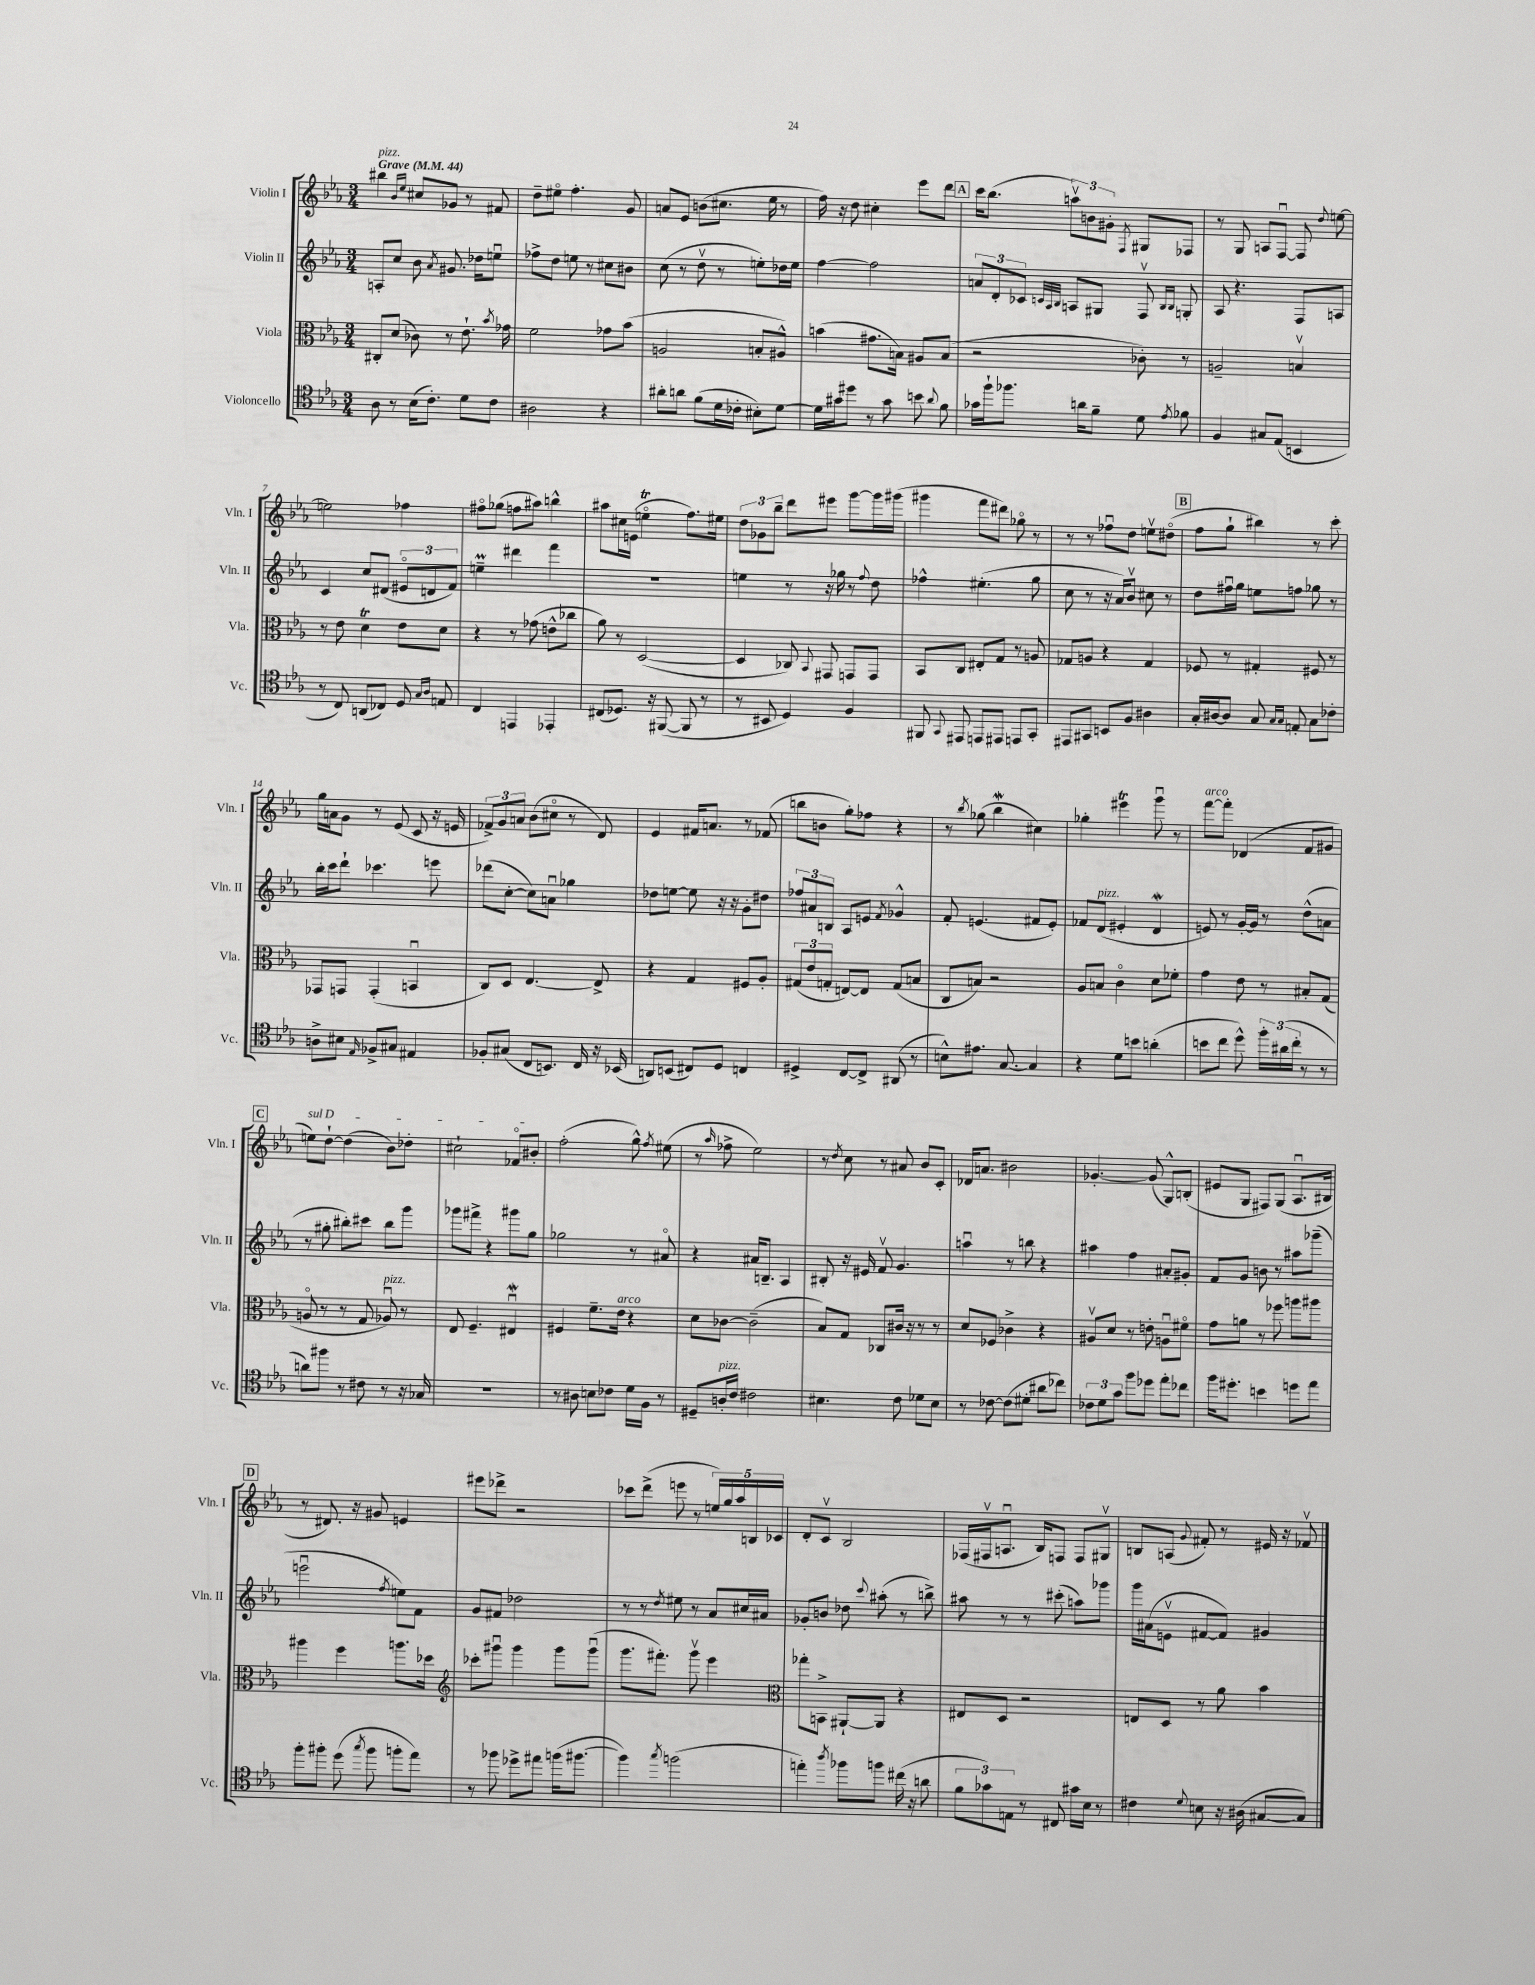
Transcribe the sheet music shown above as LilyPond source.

<<
\new StaffGroup <<
\new Staff = "s0" \with { instrumentName = "Violin I" shortInstrumentName = "Vln. I" } {
    \clef treble \key ees \major \numericTimeSignature \time 3/4 \tempo "Grave" 4 = 44
    \autoBeamOff bis''4^\markup { \italic "pizz." } \grace { bes'16[ ees''16] } cis''8[ ges'8] r8 fis'8 |
    d''8[-- eis''8]\flageolet f''4.-. g'8 |
    a'8[ ees'8] b'8[( cis''8.] ees''16 r8 |
    f''16) r16 d''8 cis''4-. ees'''8[ d'''8] |
    \mark \markup { \box "A" } c'''16[ bes''8.]( \tuplet 3/2 { a''8[\upbow) b'8 gis'8]-. } \acciaccatura { f8 } gis8[ fes8] |
    r8 g8 a8[ f8]~\downbow f8 \appoggiatura { d''8 } e''8~ |
    e''2 fes''4 |
    fis''8[\flageolet ges''8]( f''8[ ais''8]) b''4-^ |
    ais''8[ cis''16 e'16]( e''4\flageolet\trill f''8.[) eis''16] |
    \tuplet 3/2 { d''8[ ges'8 bes''8]-- } d'''8[ eis'''8] g'''8[~ g'''16 gis'''16]( |
    gis'''4 f'''8[ dis'''8]) ges''8\flageolet r8 |
    r8 r8 fes''8[\downbow d''8] e''8[\upbow dis''8]\flageolet( |
    \mark \markup { \box "B" } f''8[ g''8]-! bis''4) r8 c'''8-. |
    g''16[ a'16 g'8] r8 ees'8( c'8 r16 e'16 |
    \tuplet 3/2 { fes'8[->) g'8 a'8] } bes'8[( cis''8]\flageolet r8 d'8) |
    ees'4 fis'16[ a'8.] r8 fes'8( |
    b''8[ b'8] g''8[-.) fes''8] r4 |
    r8 \acciaccatura { bes''8 } ges''8( bes''4\mordent cis''4) |
    ges''4-. eis'''4\trill g'''8\downbow r8 |
    f'''8[~^\markup { \italic "arco" } f'''8]-. des'4( f'8[ gis'8] |
    \mark \markup { \box "C" } \once \override TextSpanner.bound-details.left.text = \markup { \italic "sul D" } e''8[\startTextSpan) d''8]~-! d''4( bes'8[) des''8]-. |
    cis''2-! fes'8[\flageolet bis'8]-.\stopTextSpan |
    f''2-.( g''8-^) \acciaccatura { f''8 } eis''8( |
    r8 \grace { aes''16 } fes''8-> ees''2) |
    r8 \acciaccatura { d''8 } c''8 r8 ais'8 bes'8[ c'8]-. |
    des'16[ a'8.] bis'2 |
    ges'4.~-. ges'8( g8[-^) b8]-.( |
    eis'8[ g8] fis8[) g8]( aes8.[\downbow bis16] |
    \mark \markup { \box "D" } r8 dis'8.) r16 gis'8 e'4 |
    eis'''8[ des'''8]-> r2 |
    ces'''8[ d'''8]->( e'''8 r8 \tuplet 5/4 { e''16[) g''16 aes''16 b16 ces'16] } |
    d'8[-. c'8]\upbow bes2 |
    fes16[( fis16\upbow a8.]\downbow bes16[) f8] f8[ gis8]\upbow |
    b8[ a8]( \appoggiatura { g'8 } fis'8-.) r8 eis'16 r16 fes'8\upbow \bar "|." |
}
\new Staff = "s1" \with { instrumentName = "Violin II" shortInstrumentName = "Vln. II" } {
    \clef treble \key ees \major \numericTimeSignature \time 3/4
    \autoBeamOff a8[-. c''8] bes'8 \acciaccatura { aes'8 } gis'8. des''16[ e''8]\downbow |
    fes''8[-> d''8] e''8 r8 cis''8[ bis'8] |
    c''8( r8 d''8\upbow r8 e''8[-.) des''16 e''16] |
    f''4~ f''2 |
    \mark \markup { \box "A" } \tuplet 3/2 { a'8[ d'8-. ces'8] } \grace { c'32[ aes32 bes32] } a8[ gis8] f8\upbow \grace { bes16[ bes16] } g8-. |
    aes8 r4. f8[ a8] |
    c'4 c''8[ dis'8]( \tuplet 3/2 { eis'8[\flageolet d'8 f'8]) } |
    e''4--\prall dis'''4 f'''4 |
    R2. |
    e''4 r8 r16 ges''16 r8 \appoggiatura { f''8 } d''8 |
    fes''4-^ eis''4.-.( g''8 |
    c''8 r8 r16 aes'16[) bes'8]\upbow cis''8 r8 |
    \mark \markup { \box "B" } d''8[ fis''16\downbow g''16] e''8[ f''8] ges''8 r8 |
    bes''16[-. c'''16 d'''8]-! ces'''4. e'''8 |
    des'''8[( c''8]~-. c''8[) a'8]\downbow ges''4 |
    des''8[ e''8]~ e''8 r16 r16 g'8[-. dis''8] |
    \tuplet 3/2 { fes''8[ ais'8 b8] } aes8[ e'8] \acciaccatura { f'8 } ges'4-^ |
    f'8-. e'4.( fis'8[ e'8]-.) |
    fes'8[ d'8]^\markup { \italic "pizz." }( eis'4-. d'4\mordent |
    e'8) r8 g'16[~-. g'16] r8 d''8[-^( a'8] |
    \mark \markup { \box "C" } r8 gis''8-. bis''8[-.) cis'''8] bis''8[ g'''8] |
    ges'''8[ fis'''8]-> r4 gis'''8[ g''8] |
    ges''2 r8 ais'8\flageolet |
    r4 ais'16[ b8.]-- aes4 |
    bis8-. r16 eis'16 f'8\upbow g'4. |
    a''4\downbow r8 b''8 r4 |
    ais''4 f''4 ais'8[-. gis'8]-. |
    f'8[ g'8] b'8 r8 ais''8[ ges'''8]--( |
    \mark \markup { \box "D" } e'''2\downbow \acciaccatura { f''8 } e''8[) f'8] |
    g'8[ fis'8] des''2 |
    r8 r8 \acciaccatura { d''8 } eis''8 r8 aes'8[ cis''16 ais'16] |
    ges'8[-. b'8] des''8 \appoggiatura { c'''8 } ais''8-.( r8 b''8->) |
    ais''8 r8 r8 cis'''8-.( a''8[) ges'''8] |
    g'''16[ ais'16( e'8]\upbow fis'8[~ fis'8]) gis'4 \bar "|." |
}
\new Staff = "s2" \with { instrumentName = "Viola" shortInstrumentName = "Vla." } {
    \clef alto \key ees \major \numericTimeSignature \time 3/4
    \autoBeamOff cis8[-. d'8]( ces'8) r8 ees'8.-! \acciaccatura { bes'8 } ges'16 |
    f'2 ges'8[ bes'8]( |
    a2 b8[-. ais8]-^) |
    b'4( gis'8.[ b16]) ais8[ b8]( |
    \mark \markup { \box "A" } r2 ces'8-.) r8 |
    a2-- b4\upbow |
    r8 ees'8 d'4\trill ees'8[ d'8] |
    r4 r8 ges'8( e'8[-^ ces''8] |
    aes'8) r8 d2~( |
    d4 ces8) \appoggiatura { bes,8 } gis,8 g,8[ g,8] |
    bes,8[ c8] eis8[-. g8] r8 a8 |
    ges8[ a8] r4 ges4 |
    \mark \markup { \box "B" } fes8 r8 gis4-. fis8 r8 |
    ges,8[ g,8] g,4-.( b,4\downbow |
    c8[) d8] ees4.~ ees8-> |
    r4 g4 fis8[ aes8]-. |
    \tuplet 3/2 { gis8[( ees'8 g8]-. } e8[~) e8] g8[( b8] |
    c8[ b8]) r2 |
    aes8[ b8] c'4\flageolet d'8[ fes'8]-. |
    g'4 ees'8 r8 bis8[-. g8]( |
    \mark \markup { \box "C" } a8\flageolet r8 r8 g8 aes8\downbow^\markup { \italic "pizz." }) r8 |
    ees8 f4.-- eis4\downbow\mordent |
    fis4 f'8.[-- ees'16]^\markup { \italic "arco" } r4 |
    d'8[ ces'8]~ ces'2--( |
    bes8[) g8] ces8[ cis'16] r16 r8 r8 |
    d'8[ fes8] ces'4-> r4 |
    ais8[\upbow d'8] r8 e'8-. a8[\downbow fis'8]\flageolet |
    g'8[ a'8] r8 fes''8 a''8[ ais''8] |
    \mark \markup { \box "D" } ais''4 f''4 a''8.[ des''16] |
    \clef treble ces'''8[-. gis'''8]\downbow gis'''4 gis'''8[ gis'''8]\downbow( |
    g'''8.[ fis'''8.]-.) g'''8\upbow ees'''4 |
    \clef alto ges''8[-. b,8]-> ais,8[~-! ais,8] r4 |
    eis8[ d8] r2 |
    e8[ d8] r8 aes'8 bes'4 \bar "|." |
}
\new Staff = "s3" \with { instrumentName = "Violoncello" shortInstrumentName = "Vc." } {
    \clef tenor \key ees \major \numericTimeSignature \time 3/4
    \autoBeamOff aes8 r8 bes16[( c'8.]-.) d'8[ c'8] |
    ais2 r4 |
    ais'8[-. a'8] f'8[( d'16 ces'16]-. bis8[-.) d'8]~ |
    d'16[ gis'16 dis''8] r8 gis'8 b'8 \appoggiatura { aes'8 } f'8 |
    \mark \markup { \box "A" } ges'16[ f''16-! fes''8.] a'16[ f'8]-- d'8 \acciaccatura { ees'8 } fes'8 |
    f4 gis8[ ees8]( b,4 |
    r8 c8) a,8[( ces8]) d8 \grace { g16[ aes16] } e8 |
    c4 e,4 ees,4-. |
    cis8[( des8.]) r16 fis,8~( fis,8 r8 |
    r8 bis,8 d4) f4 |
    fis,8 \appoggiatura { g,8 } eis,8 e,8[ eis,8] e,8[ g,8]-. |
    eis,8[ gis,8] b,8[ f8] ais4 |
    \mark \markup { \box "B" } g16[-. ais16~ ais8] g8 \grace { g16[ g16] } e8-. g8[ ces'8]-. |
    a8[-> bis8] \grace { ees16 } fes8[-> gis8] eis4 |
    fes8[-. gis8]( c8[ b,8.]) c16 r16 bes,16( |
    a,8[) b,8]( cis8[) d8] c4 |
    dis4-> c8[~ c8]-> ais,8( r8 |
    b8[-^) eis'8.] g8.~ g4 |
    r4 d'8[ b'8] a'4-.( |
    b'8[ c''8] d''8-^) \tuplet 3/2 { f''16[-. ais'16( c''16]-. } r8 r8 |
    \mark \markup { \box "C" } a'8[) fis''8] r8 cis'8 r8 r16 ges16 |
    R2. |
    r8 ais8 b8[ ces'8] d'16[ f16] r8 |
    dis8[-- a16-.^\markup { \italic "pizz." } c'16] cis'2 |
    bis4. c'8 des'8[ bis8] |
    r8 ces'8~ ces'8[( dis'8]-. ais'8[ ces''8]) |
    \tuplet 3/2 { ces'8[ d'8 g'8] } f''8[ des''8] ees''8[-. ces''8] |
    f''16[ dis''8.]-. b'4 d''8[ ees''8] |
    \mark \markup { \box "D" } f''8[-. fis''8]-. d''8( \acciaccatura { g''8 } fis''8 f''8[-. ees''8]) |
    r8 fes''8 des''8[-> eis''8] f''16[( fis''8.]~ |
    fis''4) \acciaccatura { g''8 } f''2( |
    e''4-.) \acciaccatura { aes''8 } fes''8[ f''8] cis''16( r16 a'8 |
    \tuplet 3/2 { f'8[ ges'8) e8] } r8 cis8 gis'16[ bes16] r8 |
    cis'4 \appoggiatura { d'8 } b8 r16 ais16( gis8[~ gis8]) \bar "|." |
}
>>
>>
